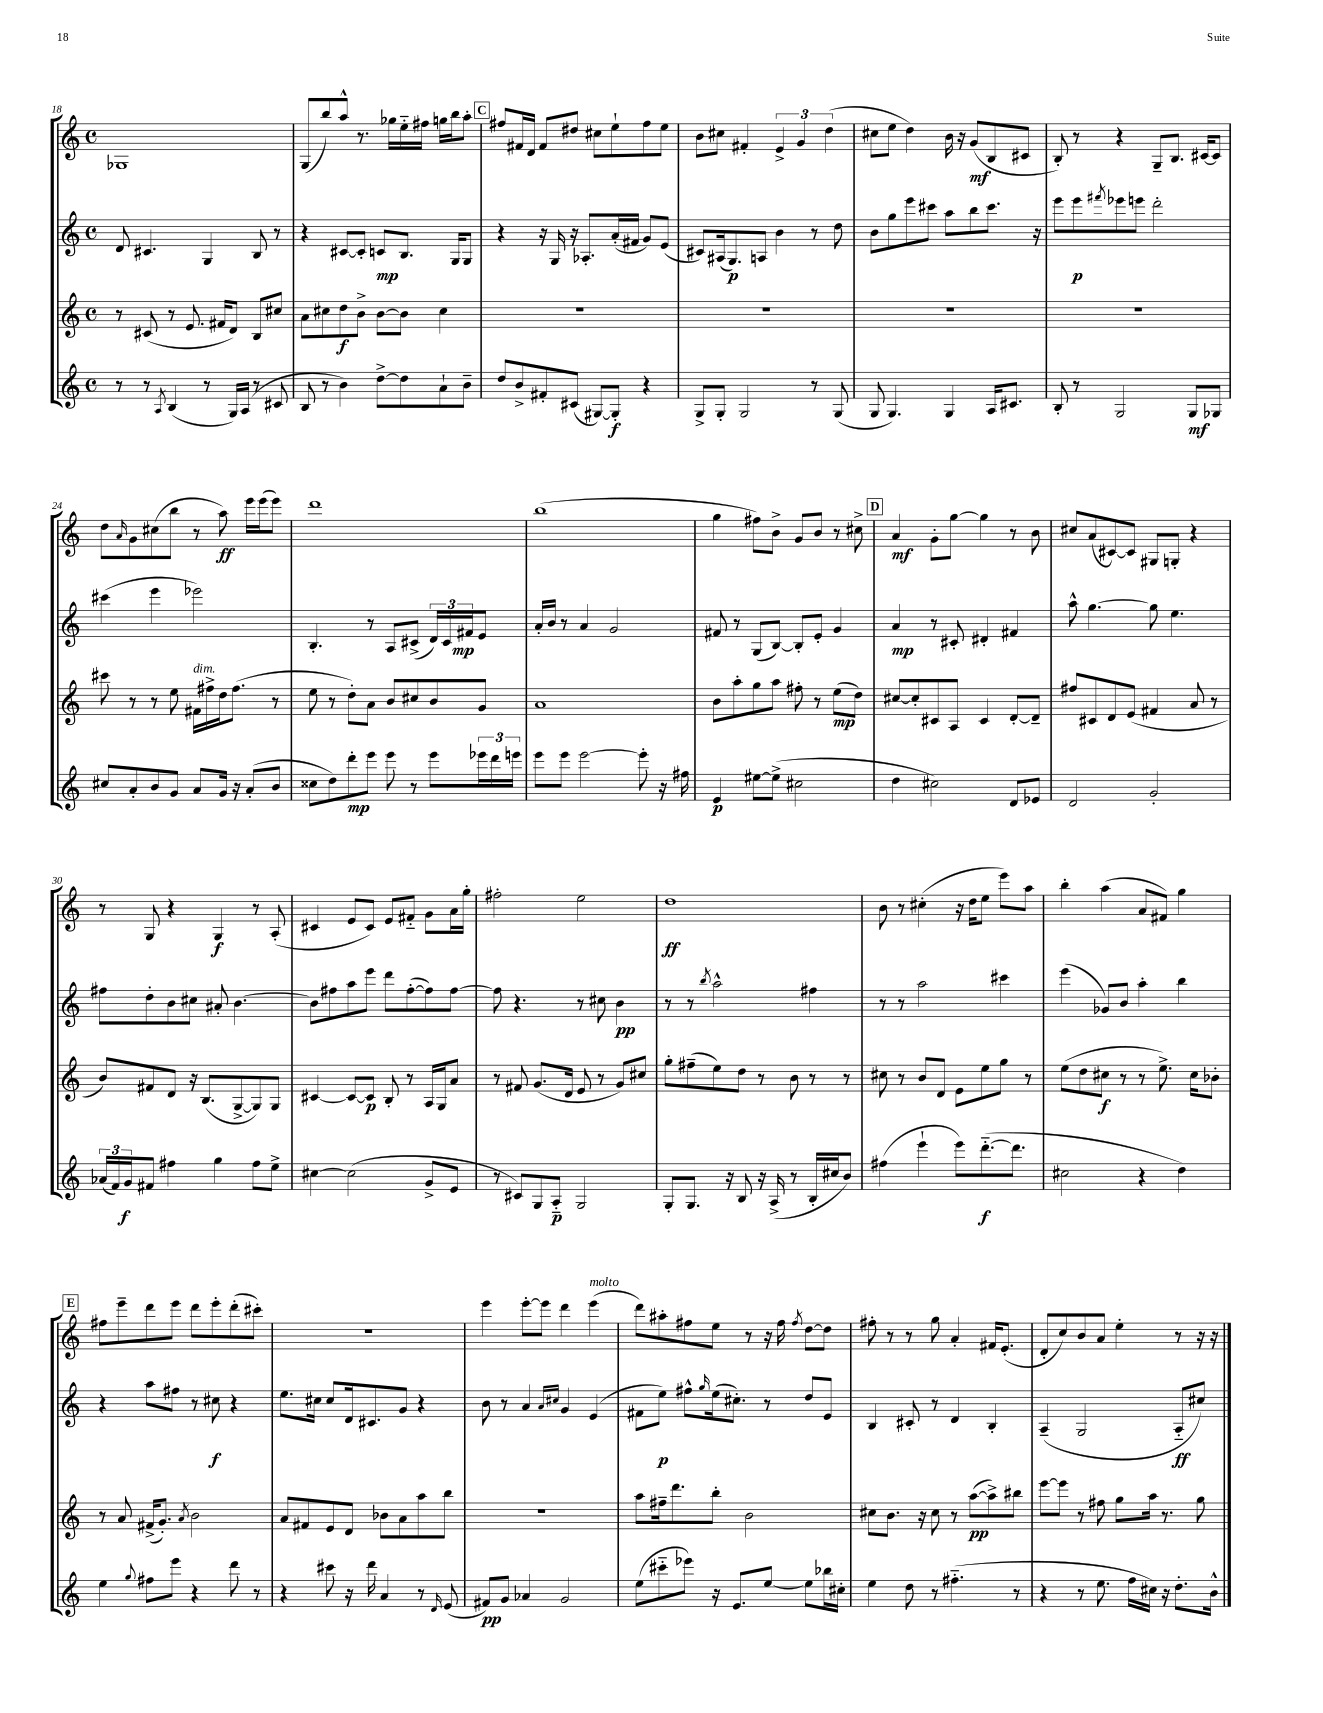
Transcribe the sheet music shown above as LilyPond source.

<<
\new StaffGroup <<
\new Staff = "s0" {
    \clef treble \key c \major \defaultTimeSignature \time 4/4
    ges1 |
    g8( b''8) a''8-^ r8. ges''16 e''16-_ fis''16 g''16 b''16 a''8-. |
    \mark \markup { \box "C" } fis''8 fis'16 d'16 fis'8 dis''8 cis''8 e''8-! fis''8 e''8 |
    b'8 cis''8 fis'4-. \tuplet 3/2 { e'4-> g'4 d''4( } |
    cis''8 e''8 d''4) b'16 r16 g'8\mf( b8 cis'8 |
    b8-.) r8 r4 g8-- b8. cis'16~ cis'8 |
    d''8 \grace { a'16 } g'8 cis''8( b''8 r8 a''8\ff) e'''16 e'''16( e'''8) |
    d'''1 |
    b''1( |
    g''4 fis''8) b'8-> g'8 b'8 r8 cis''8-> |
    \mark \markup { \box "D" } a'4\mf g'8-. g''8~ g''4 r8 b'8 |
    cis''8 a'8( cis'8~) cis'8 gis8 g8-. r4 |
    r8 g8 r4 g4\f r8 a8-.( |
    cis'4 e'8 cis'8) e'8 fis'8-_ g'8 a'16 g''16-. |
    fis''2-. e''2 |
    d''1\ff |
    b'8 r8 cis''4-.( r16 d''16 e''8 e'''8) a''8 |
    b''4-. a''4( a'8 fis'8) g''4 |
    \mark \markup { \box "E" } fis''8 e'''8-- d'''8 e'''8 d'''8 e'''8-. d'''8-.( cis'''8-.) |
    r1 |
    e'''4 e'''8~-. e'''8 d'''4 e'''4^\markup { \italic "molto" }( |
    d'''8) ais''8-. fis''8 e''8 r8 r16 fis''16 \acciaccatura { fis''8 } d''8~ d''8 |
    fis''8-. r8 r8 g''8 a'4-. fis'16 e'8.-.( |
    d'8-. c''8) b'8 a'8 e''4-. r8 r16 r16 \bar "|." |
}
\new Staff = "s1" {
    \clef treble \key c \major \defaultTimeSignature \time 4/4
    d'8 cis'4. g4 b8 r8 |
    r4 cis'8~ cis'8-. c'8\mp b8. g16 g8 |
    \mark \markup { \box "C" } r4 r16 g16 r16 aes8.-. a'16-.( fis'16 g'8) e'8( |
    cis'8) ais16( g8.\p) a8 b'4 r8 d''8 |
    b'8 g''8 e'''8 cis'''8 a''8 b''8 cis'''8. r16 |
    e'''8 e'''8\p \acciaccatura { fis'''8 } ees'''8 e'''8 d'''2-. |
    cis'''4( e'''4 ees'''2) |
    b4.-. r8 a8 cis'8->( \tuplet 3/2 { d'16) cis'16 fis'16\mp } e'8 |
    a'16-. b'16 r8 a'4 g'2 |
    fis'8 r8 g8( b8~) b8-. e'8-. g'4 |
    \mark \markup { \box "D" } a'4\mp r8 cis'8-. dis'4-. fis'4 |
    a''8-^ g''4.~ g''8 e''4. |
    fis''8 d''8-. b'8 cis''8 ais'8-. b'4.~ |
    b'8 fis''8 a''8 e'''8 d'''8 fis''8~-.( fis''8) fis''8~ |
    fis''8 r4. r8 cis''8 b'4\pp |
    r8 r8 \acciaccatura { b''8 } a''2-^ fis''4 |
    r8 r8 a''2 cis'''4 |
    e'''4( ges'8) b'8 a''4-. b''4 |
    \mark \markup { \box "E" } r4 a''8 fis''8 r8 cis''8\f r4 |
    e''8. cis''16 cis''8 d'16 cis'8. g'8 r4 |
    b'8 r8 a'4 \grace { a'16 cis''16 } g'4 e'4( |
    fis'8 e''8\p) fis''8-^ \grace { g''16 } e''16( cis''8.-.) r8 d''8 e'8 |
    b4 cis'8-. r8 d'4 b4-. |
    a4--( g2 a8-_\ff cis''8) \bar "|." |
}
\new Staff = "s2" {
    \clef treble \key c \major \defaultTimeSignature \time 4/4
    r8 cis'8( r8 e'8. fis'16 d'8) b8 cis''8 |
    a'8 cis''8 d''8\f b'8-> b'8~ b'8 cis''4 |
    \mark \markup { \box "C" } R1 |
    R1 |
    R1 |
    R1 |
    cis'''8 r8 r8 e''8 fis'16^\markup { \italic "dim." } fis''16-> d''16 fis''8.( r8 |
    e''8 r8 d''8-.) a'8 b'8 cis''8 b'8 g'8 |
    a'1 |
    b'8 a''8-. g''8 a''8 fis''8-. r8 e''8\mp( d''8) |
    \mark \markup { \box "D" } cis''8~ cis''8-. cis'8 a8 cis'4 d'8~-. d'8-- |
    fis''8 cis'8 d'8 e'8( fis'4 a'8 r8 |
    b'8) fis'8 d'8 r16 b8.( g8~-> g8) g8 |
    cis'4~ cis'8~ cis'8\p b8-. r8 a16 g16 a'8 |
    r8 fis'8 g'8.( d'16 e'8 r8 g'8) cis''8 |
    g''8-. fis''8--( e''8) d''8 r8 b'8 r8 r8 |
    cis''8 r8 b'8 d'8 e'8 e''8 g''8 r8 |
    e''8( d''8 cis''8\f r8 r8 e''8.->) cis''16 bes'8-. |
    \mark \markup { \box "E" } r8 a'8 fis'16->( g'8.-.) \acciaccatura { a'8 } b'2 |
    a'8 fis'8 e'8 d'8 bes'8 a'8 a''8 b''8 |
    R1 |
    a''8 fis''16-- d'''8. b''8-. b'2 |
    cis''8 b'8. r16 cis''8 r8 a''8~\pp( a''8->) bis''8 |
    e'''8~ e'''8 r8 fis''8 g''8 a''16 r8. g''8 \bar "|." |
}
\new Staff = "s3" {
    \clef treble \key c \major \defaultTimeSignature \time 4/4
    r8 r8 \acciaccatura { a8 } b4( r8 g16) a16( r8 cis'8 |
    b8 r8 b'4) d''8~-> d''8 a'8-! b'8-- |
    \mark \markup { \box "C" } d''8 b'8-> fis'8-. cis'8( gis8~) gis8-.\f r4 |
    g8-> g8-. g2 r8 g8( |
    g8 g4.) g4 a16 cis'8. |
    b8-. r8 g2 g8\mf ges8 |
    cis''8 a'8-. b'8 g'8 a'8 g'16 r16 a'8-.( b'8 |
    cisis''8 d''8) d'''8-.\mp e'''8 e'''8 r8 e'''8 \tuplet 3/2 { ees'''16 d'''16 e'''16 } |
    e'''8 e'''8 e'''2~ e'''8-. r16 fis''16 |
    e'4\p eis''8~ eis''8->( cis''2 |
    \mark \markup { \box "D" } d''4 cis''2) d'8 ees'8 |
    d'2 g'2-. |
    \tuplet 3/2 { aes'16( f'16) g'16\f } fis'8 fis''4 g''4 fis''8 e''8-> |
    cis''4~ cis''2( g'8-> e'8 |
    r8 cis'8) g8 a8-_\p g2 |
    g8-. g8. r16 b8 r16 a16->( r8 b16-. cis''16 b'8) |
    fis''4( e'''4-! e'''8) d'''8.~-_\f( d'''8. |
    cis''2 r4 d''4) |
    \mark \markup { \box "E" } e''4 \appoggiatura { g''8 } fis''8 e'''8 r4 d'''8 r8 |
    r4 cis'''8 r16 d'''16 a'4 r8 \grace { d'16 } e'8( |
    fis'8\pp) g'8 aes'4 g'2 |
    e''8( cis'''8-_ ees'''8) r16 e'8. e''8~ e''8 bes''16 cis''16-. |
    e''4 d''8 r8 fis''4.-_( r8 |
    r4 r8 e''8. f''16 cis''16) r16 d''8.-. b'16-^ \bar "|." |
}
>>
>>
\layout { \context { \Score currentBarNumber = #18 } }
